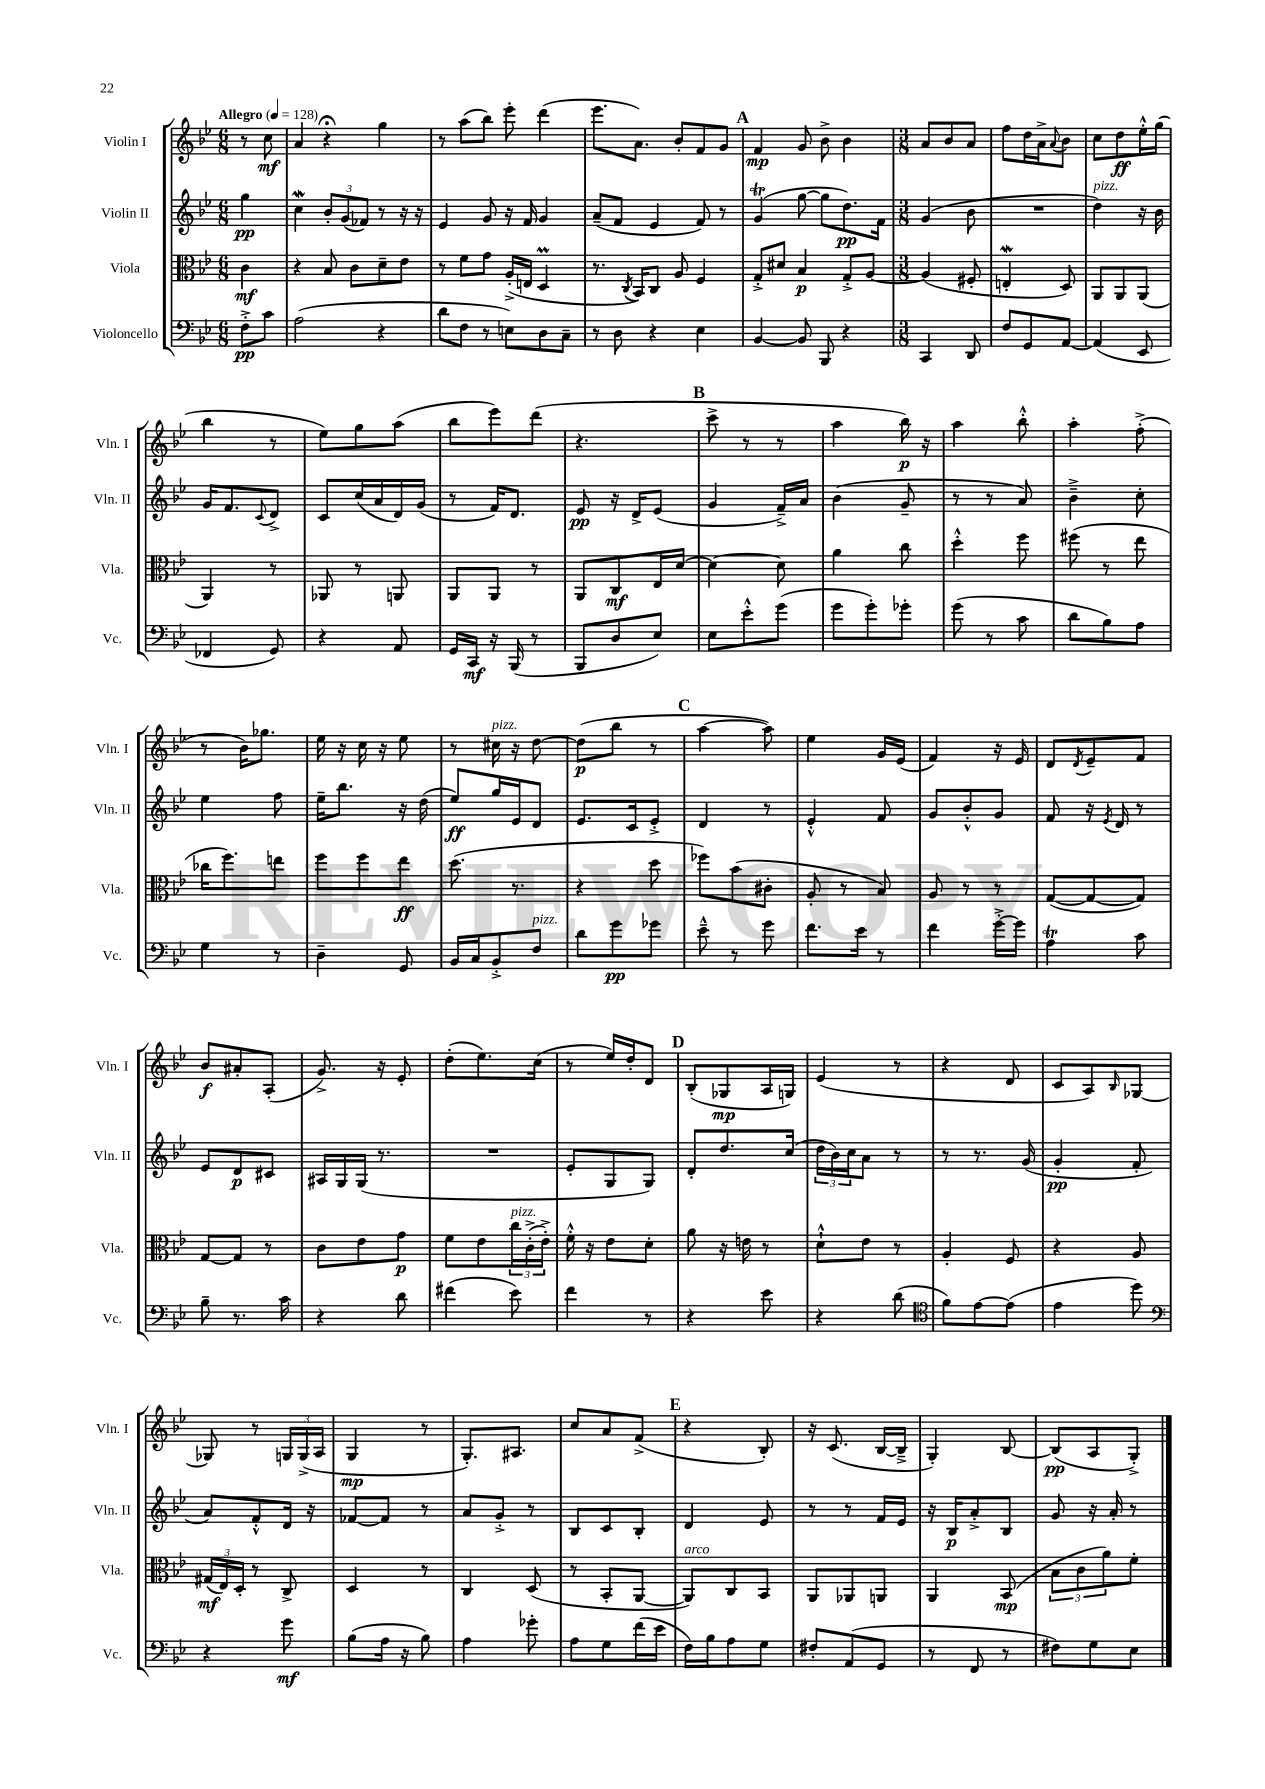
<<
\new StaffGroup <<
\new Staff = "s0" \with { instrumentName = "Violin I" shortInstrumentName = "Vln. I" } {
    \clef treble \key bes \major \numericTimeSignature \time 6/8 \partial 4 \tempo "Allegro" 4 = 128
    r8 c''8\mf |
    a'4 r4\fermata g''4 |
    r8 a''8( bes''8) ees'''8-. d'''4( |
    ees'''8. a'8.) bes'8-. f'8 g'8 |
    \mark \markup { \bold "A" } f'4\mp g'8 bes'8-> bes'4 |
    \numericTimeSignature \time 3/8 a'8 bes'8 a'8 |
    f''8 d''16 a'16-> \appoggiatura { a'8 } bes'8 |
    c''8 d''8\ff ees''16-.-^ g''16( |
    bes''4 r8 |
    ees''8) g''8 a''8( |
    bes''8 ees'''8) d'''8( |
    r4. |
    \mark \markup { \bold "B" } c'''8-> r8 r8 |
    a''4 bes''16\p) r16 |
    a''4 bes''8-.-^ |
    a''4-. f''8-.->( |
    r8 bes'16) ges''8. |
    ees''16 r16 c''16 r16 ees''8 |
    r8 cis''16^\markup { \italic "pizz." } r16 d''8~ |
    d''8\p( bes''8 r8 |
    \mark \markup { \bold "C" } a''4~ a''8) |
    ees''4 g'16 ees'16( |
    f'4) r16 ees'16 |
    d'8 \acciaccatura { d'8 } ees'8-- f'8 |
    bes'8\f ais'8-. a8-.( |
    g'8.->) r16 ees'8-. |
    d''8-.( ees''8.) c''16( |
    r8 ees''16) d''16-. d'8 |
    \mark \markup { \bold "D" } bes8-.( ges8\mp a16 g16) |
    ees'4( r8 |
    r4 d'8 |
    c'8 a8) \grace { bes16 } ges8~ |
    ges8 r8 \tuplet 3/2 { g16 g16->( a16 } |
    g4\mp r8 |
    g8.-.) ais8. |
    c''8 a'8 f'8->( |
    \mark \markup { \bold "E" } r4 bes8-.) |
    r16 c'8.( bes16~ bes16---> |
    g4-.) bes8~ |
    bes8\pp( a8 g8-.->) \bar "|." |
}
\new Staff = "s1" \with { instrumentName = "Violin II" shortInstrumentName = "Vln. II" } {
    \clef treble \key bes \major \numericTimeSignature \time 6/8 \partial 4
    g''4\pp |
    c''4\mordent \tuplet 3/2 { bes'8-. g'8( fes'8) } r8 r16 r16 |
    ees'4 g'8 r16 f'16 g'4 |
    a'8--( f'8 ees'4 f'8) r8 |
    \mark \markup { \bold "A" } g'4\trill( g''8~ g''8 d''8.\pp) f'16 |
    \numericTimeSignature \time 3/8 g'4( bes'8 |
    R4. |
    d''4^\markup { \italic "pizz." }) r16 bes'16 |
    g'16 f'8. \appoggiatura { c'8 } d'8-> |
    c'8 c''16( a'16 d'16) g'16( |
    r8 f'16) d'8. |
    ees'8\pp r16 d'16-> ees'8( |
    \mark \markup { \bold "B" } g'4 f'16--->) a'16 |
    bes'4( g'8-- |
    r8 r8 a'8) |
    bes'4---> c''8-. |
    ees''4 f''8 |
    ees''16-- bes''8. r16 d''16( |
    ees''8\ff) g''16 ees'16 d'8 |
    ees'8. c'16 ees'8-.-> |
    \mark \markup { \bold "C" } d'4 r8 |
    ees'4-.-^ f'8 |
    g'8 bes'8-.-^ g'8 |
    f'8 r16 \acciaccatura { ees'8 } d'16 r8 |
    ees'8 d'8\p cis'8 |
    ais16 g16 g16( r8. |
    R4. |
    ees'8-. g8 g8) |
    \mark \markup { \bold "D" } d'8-. d''8. c''16( |
    \tuplet 3/2 { d''16 bes'16) c''16 } a'8 r8 |
    r8 r8. g'16( |
    g'4-.\pp f'8-. |
    a'8) f'8-.-^ d'16 r16 |
    fes'8~ fes'8 r8 |
    a'8 g'8-.-> r8 |
    bes8 c'8 bes8-. |
    \mark \markup { \bold "E" } d'4 ees'8 |
    r8 r8 f'16 ees'16 |
    r16 bes16\p a'8-.-> bes8 |
    g'8 r16 a'16-. r8 \bar "|." |
}
\new Staff = "s2" \with { instrumentName = "Viola" shortInstrumentName = "Vla." } {
    \clef alto \key bes \major \numericTimeSignature \time 6/8 \partial 4
    c'4\mf |
    r4 bes8 c'8 d'8-- ees'8 |
    r8 f'8 g'8 a16-.->( e16 d4\prall |
    r8. \acciaccatura { c8 } bes,16) c8 a8 f4 |
    \mark \markup { \bold "A" } g8-.-> dis'8 bes4\p g8-.-> a8~ |
    \numericTimeSignature \time 3/8 a4( fis8-. |
    e4-.\mordent d8) |
    a,8 a,8 a,8( |
    a,4) r8 |
    aes,8 r8 a,8 |
    a,8 a,8 r8 |
    a,8 c8\mf ees16 d'16~ |
    \mark \markup { \bold "B" } d'4~ d'8 |
    a'4 c''8 |
    d''4-.-^ f''8 |
    fis''8( r8 ees''8 |
    ces''16 f''8.) e''8 |
    f''8 f''8 ees''8\ff |
    d''8.( r8. |
    r4 d''8 |
    \mark \markup { \bold "C" } fes''8) bes'8( cis'8-. |
    a8-. r8 bes8) |
    a8 r8 r8 |
    g8~( g8~ g8) |
    g8~ g8 r8 |
    c'8 ees'8 g'8\p |
    f'8 ees'8 \tuplet 3/2 { c''16^\markup { \italic "pizz." } c'16-.->( ees'16-.->) } |
    f'16-.-^ r16 ees'8 d'8-. |
    \mark \markup { \bold "D" } a'8 r16 e'16 r8 |
    d'8-!-^ ees'8 r8 |
    a4-. f8 |
    r4 a8 |
    \tuplet 3/2 { gis16\mf( ees16) d16-. } r8 c8-> |
    d4 r8 |
    c4 d8( |
    r8 bes,8-. a,8~ |
    \mark \markup { \bold "E" } a,8^\markup { \italic "arco" }) c8 bes,8 |
    a,8 aes,8 a,8 |
    a,4 bes,8\mp( |
    \tuplet 3/2 { bes8 c'8 a'8) } f'8-. \bar "|." |
}
\new Staff = "s3" \with { instrumentName = "Violoncello" shortInstrumentName = "Vc." } {
    \clef bass \key bes \major \numericTimeSignature \time 6/8 \partial 4
    f8-.->\pp c'8 |
    a2( r4 |
    d'8 f8 r8 e8) d8 c8-- |
    r8 d8 r4 ees4 |
    \mark \markup { \bold "A" } bes,4~ bes,8 bes,,8 r4 |
    \numericTimeSignature \time 3/8 c,4 d,8 |
    f8 g,8 a,8~ |
    a,4( ees,8 |
    fes,4 g,8) |
    r4 a,8 |
    g,16 c,16\mf r16 bes,,16( r8 |
    bes,,8 d8 ees8) |
    \mark \markup { \bold "B" } ees8 ees'8-.-^ g'8( |
    g'8 g'8-.) ges'8-. |
    g'8( r8 c'8 |
    d'8 bes8) a8 |
    g4 r8 |
    d4-- g,8 |
    bes,16 c16 bes,8-.-> f8^\markup { \italic "pizz." } |
    d'8 g'8\pp ges'8 |
    \mark \markup { \bold "C" } ees'8---^ r8 g'8 |
    f'8. ees'16 r8 |
    f'4 g'16~-.-> g'16 |
    a4\trill c'8 |
    bes8-- r8. c'16 |
    r4 d'8 |
    fis'4( ees'8) |
    f'4 r8 |
    \mark \markup { \bold "D" } r4 ees'8 |
    r4 d'8( |
    \clef tenor f'8) ees'8~ ees'8( |
    ees'4 d''8) |
    \clef bass r4 g'8\mf |
    bes8( a16 r16 bes8) |
    a4 ges'8-. |
    a8 g8 f'16( ees'16 |
    \mark \markup { \bold "E" } f16) bes16 a8 g8 |
    fis8-. a,8( g,8 |
    r8 f,8 r8 |
    fis8) g8 ees8 \bar "|." |
}
>>
>>
\layout { \context { \Score \remove "Bar_number_engraver" } }
